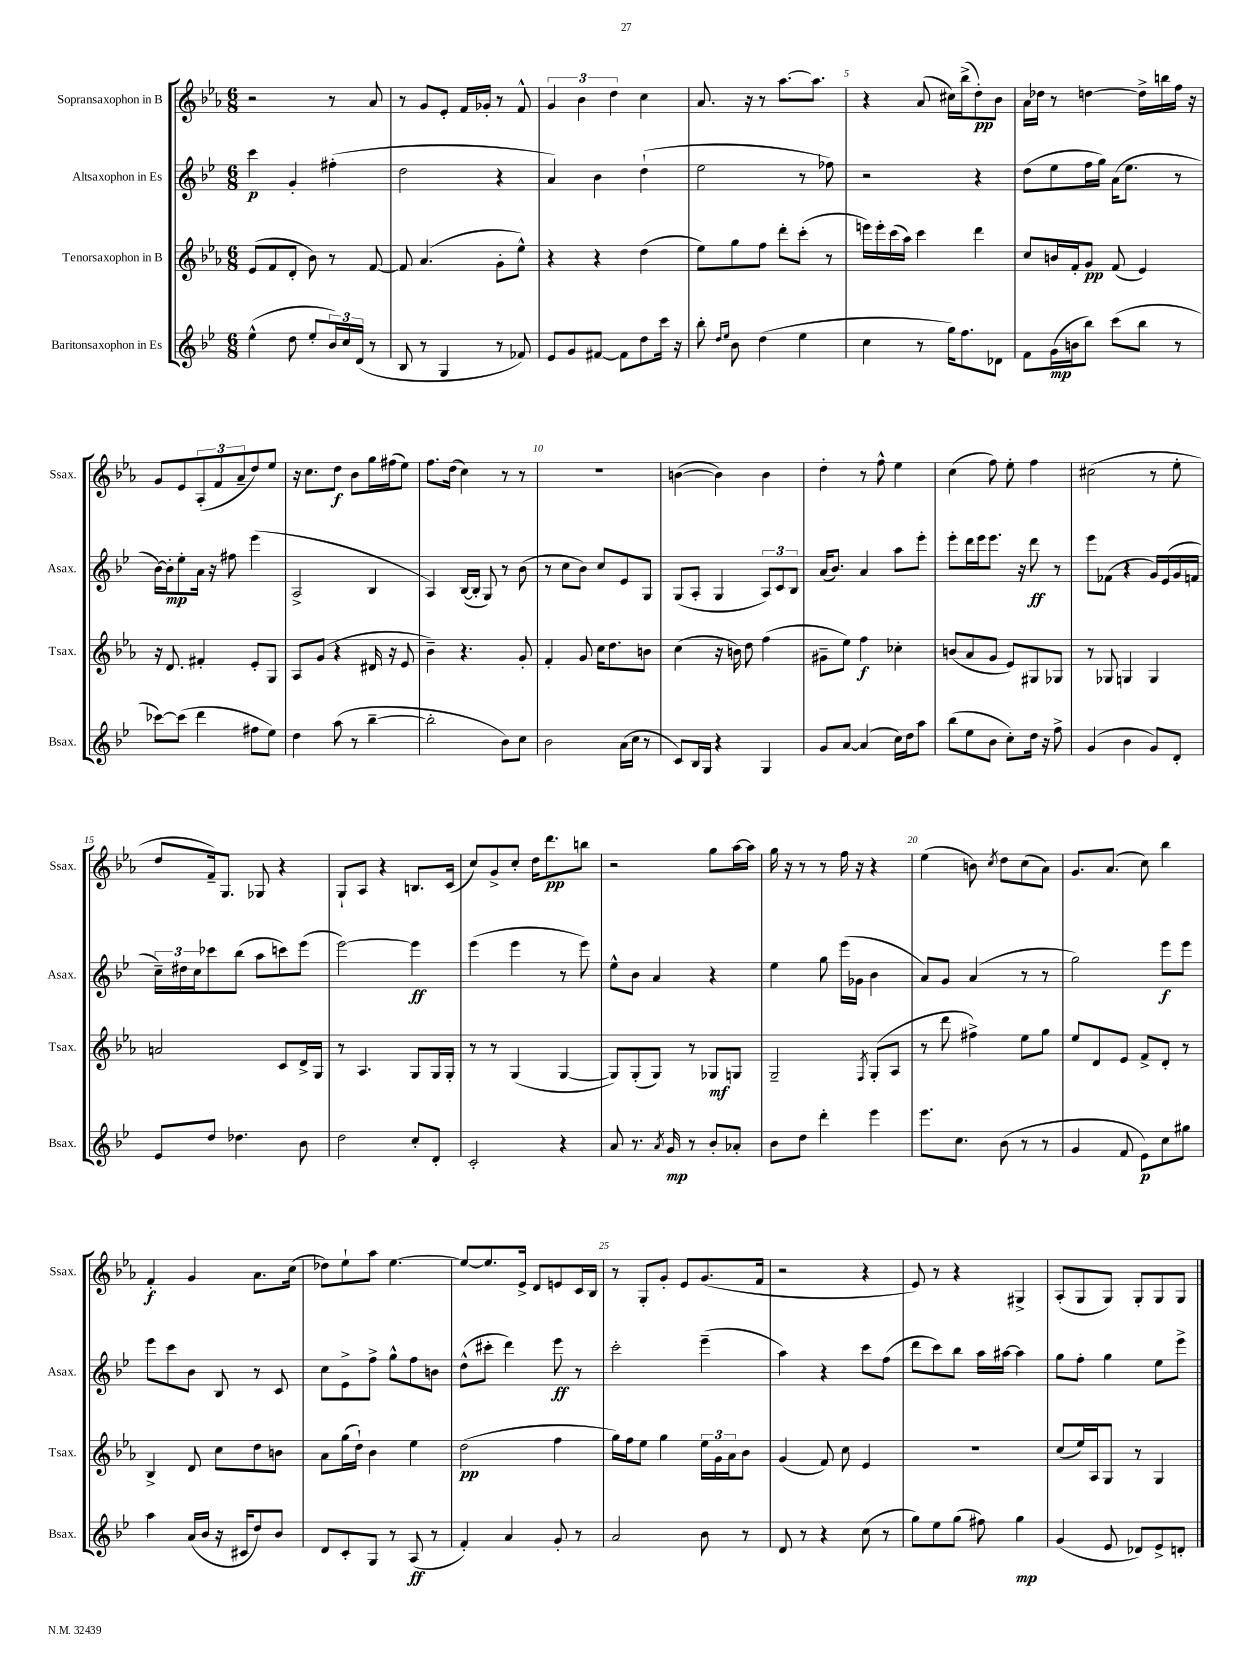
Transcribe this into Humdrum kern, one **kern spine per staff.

**kern	**kern	**kern	**kern
*staff4	*staff3	*staff2	*staff1
*clefG2	*clefG2	*clefG2	*clefG2
*k[b-e-]	*k[b-e-a-]	*k[b-e-]	*k[b-e-a-]
*M6/8	*M6/8	*M6/8	*M6/8
(4ee-^^	(8e-	4ccc	2r
.	8f	.	.
8dd	8d'	4g'	.
8ee-'	8b-)	.	.
24b-)	8r	(4ff#'	8r
24cc	.	.	.
(24d	.	.	.
8r	[8f	.	8a-
=	=	=	=
8B-	8f]	2dd	8r
8r	(4.a-	.	8g
4G	.	.	8e-'
.	.	.	16f
.	.	.	16g-'
8r	8g'	4r	8r
8f-)	8ee-^^)	.	8f^^
=	=	=	=
8e-	4r	4a)	6g
8g	.	.	.
.	.	.	6b-
[8f#	4r	4b-	.
.	.	.	6dd
8f#]	.	.	.
8dd	(4dd	(4dd`	4cc
16ccc	.	.	.
16r	.	.	.
=	=	=	=
8bb-'	8ee-)	2ee-	8.a-
16qqdd	.	.	.
16qqee-	.	.	.
8b-	8gg	.	.
.	.	.	16r
(4dd	8ff	.	8r
.	8ddd'	.	[8.aa-
4ee-	(8ccc'	8r	.
.	.	.	8.aa-]
.	8r	8ff-)	.
=	=	=	=
4cc	16eee)	2r	4r
.	16eee'	.	.
.	(16ccc	.	.
.	16aa-)	.	.
8r	4ccc	.	(8a-
16gg)	.	.	16cc#)
8.ff	.	.	(16bb-^
.	4ddd	4r	8dd')
8d-	.	.	8b-
=	=	=	=
8f	8cc	(8dd	16a-
.	.	.	16dd-
(16g	16b	8ee-	8r
16b	16f'	.	.
8bb-)	8g	16ff	[4dd
.	.	16gg)	.
(8ccc	(8f	(16a	.
.	.	8.ee-	.
8bb-	4e-)	.	16dd^]
.	.	.	16bb
8r	.	8r	16ff
.	.	.	16r
=	=	=	=
[8ccc-)	16r	[16b-)	8g
.	8.d	16b-']	.
(8ccc-]	.	8ee-'	8e-
4ddd	4f#'	16a	(12A-'
.	.	16r	.
.	.	.	12f
.	.	8ff#	.
.	.	.	12a-~
8ff#	8e-'	(4eee-	8dd)
8ee-)	8G	.	8ee-
=	=	=	=
4dd	8A-	2A^	16r
.	.	.	8.cc
.	(8g	.	.
(8aa	4r	.	8dd
8r	.	.	8b-
[4bb-~	16d#	4B-	16gg
.	16r	.	(16ff#
.	8e-	.	8ee-)
=	=	=	=
2bb-']	4b-~)	4A)	8.ff
.	.	.	(16dd
.	4.r	([16B-	4cc)
.	.	16B-']	.
.	.	8G)	.
8b-)	.	8r	8r
8cc	8g'	(8b-	8r
=	=	=	=
2b-	4f'	8r	2.r
.	.	8cc	.
.	8g	8b-)	.
.	16cc	8cc	.
.	8.dd	.	.
(16a	.	8e-	.
16cc	.	.	.
8r	8b	8G	.
=	=	=	=
8c)	(4cc	(8G	([4b
16B-	.	8A'	.
16G	.	.	.
4r	16r	4G	4b])
.	16b)	.	.
.	8dd	.	.
4G	(4ff	12A)	4b
.	.	12c	.
.	.	12B-	.
=	=	=	=
8g	8g#~	(16a	4dd'
.	.	8.b-)	.
[8a	8ee-)	.	.
(4a]	4ff	4a	8r
.	.	.	8ff^^
16cc)	4cc-'	8aa	4ee-
16dd	.	.	.
8aa	.	8eee-'	.
=	=	=	=
(8bb-	(8b	8eee-'	(4cc
8ee-	8a-	16ddd	.
.	.	16eee-	.
8b-	8g	8.eee-	8ff)
8cc')	8e-)	.	8ee-'
.	.	16r	.
16dd	8G#	8ddd	4ff
16r	.	.	.
8ff^	8G-	8r	.
=	=	=	=
(4g	8r	8eee-	(2cc#
.	8G-	(8f-	.
4b-	4G	4r	.
8g)	4G	16g)	8r
.	.	(16e-	.
8d'	.	16g	8ee-'
.	.	16f	.
=	=	=	=
8e-	2a	24cc~)	8dd
.	.	24dd#	.
.	.	24cc	.
8dd	.	8ccc-	16f~)
.	.	.	8.G
4.dd-	.	(8bb-	.
.	.	8aa	8G-
.	8c	8ccc)	4r
8b-	16d^	(8eee-	.
.	16G	.	.
=	=	=	=
2dd	8r	[2eee-)	8G`
.	4.A-	.	8A-
.	.	.	4r
8cc'	8G	4eee-]	8.B
8d'	16G	.	.
.	16G'	.	(16c
=	=	=	=
2c'	8r	(4eee-	8cc)
.	8r	.	8g^
.	(4G	4eee-	8cc'
.	.	.	16dd
.	.	.	8.ddd
4r	[4G	8r	.
.	.	8eee-)	8bb
=	=	=	=
8a	8G])	8ee-^^	2r
8.r	(8G'	8b-	.
.	8G)	4a	.
8qa	.	.	.
16g	.	.	.
8r	8r	.	.
8b-'	8G-	4r	8gg
8a-'	8G	.	[16aa-
.	.	.	16aa-]
=	=	=	=
8b-	2G~	4ee-	16gg
.	.	.	16r
8dd	.	.	8r
4ddd'	.	8gg	8r
.	.	(16eee-	16ff
.	.	16g-	16r
.	8qF	.	.
4eee-	(8G'	4b-	4r
.	8A-	.	.
=	=	=	=
8.eee-	8r	8a)	(4ee-
.	8ddd	8g	.
8.cc	.	.	.
.	4ff#^)	(4a	8b)
.	.	.	8qcc
(8b-	.	.	8dd
8r	8ee-	8r	(8cc
8r	8gg	8r	8a-)
=	=	=	=
4g	8ee-	2gg)	8.g
.	8d	.	.
.	.	.	(8.a-
8f	8e-	.	.
8e-)	8f^	.	8cc)
8cc	8d'	8eee-	4bb-
8gg#	8r	8eee-	.
=	=	=	=
4aa	4B-^	8eee-	4f'
.	.	8ccc	.
(16a	8d	8b-	4g
16b-	.	.	.
16r	8cc	8B-	.
16c#	.	.	.
8dd)	8dd	8r	8.a-
8b-	8b	8c	.
.	.	.	(16cc
=	=	=	=
8d	8a-	8cc	8dd-)
8c'	(16gg	8e-^	8ee-`
.	16dd`)	.	.
8G	4b-	8ff^	8aa-
8r	.	8gg^^	[4.ee-
(8A	4ee-	8ff	.
8r	.	8b	.
=	=	=	=
4f')	(2dd	(8dd^^	8ee-_
.	.	8ccc#'	8.ee-]
4a	.	4ddd)	.
.	.	.	16e-^
.	.	.	8d
8g'	4ff	8eee-	8e
8r	.	8r	16c
.	.	.	16B-
=	=	=	=
2a	16gg)	2ccc'	8r
.	16ff	.	.
.	8ee-	.	8G'
.	4gg	.	8g'
.	.	.	8e-
8b-	24ee-	(4eee-~	(8.g
.	24g	.	.
.	24a-	.	.
8r	8b-	.	.
.	.	.	16f
=	=	=	=
8d	(4g	4aa)	2r
8r	.	.	.
4r	8f)	4r	.
.	8cc	.	.
(8cc	4e-	8ccc	4r
8r	.	(8ff	.
=	=	=	=
8gg)	2.r	8ddd	8e-)
8ee-	.	8ccc)	8r
(8gg	.	8bb-	4r
8ff#)	.	16aa	.
.	.	[16aa#	.
4gg	.	4aa#]	4G#^
=	=	=	=
(4g	(8cc	8gg	(8A-'
.	16ee-)	8ff'	8G
.	16A-	.	.
8e-	8G	4gg	8G)
8d-)	8r	.	8G'
8e-^	4G	8ee-	8G
8d'	.	8eee-^	8G
==	==	==	==
*-	*-	*-	*-
